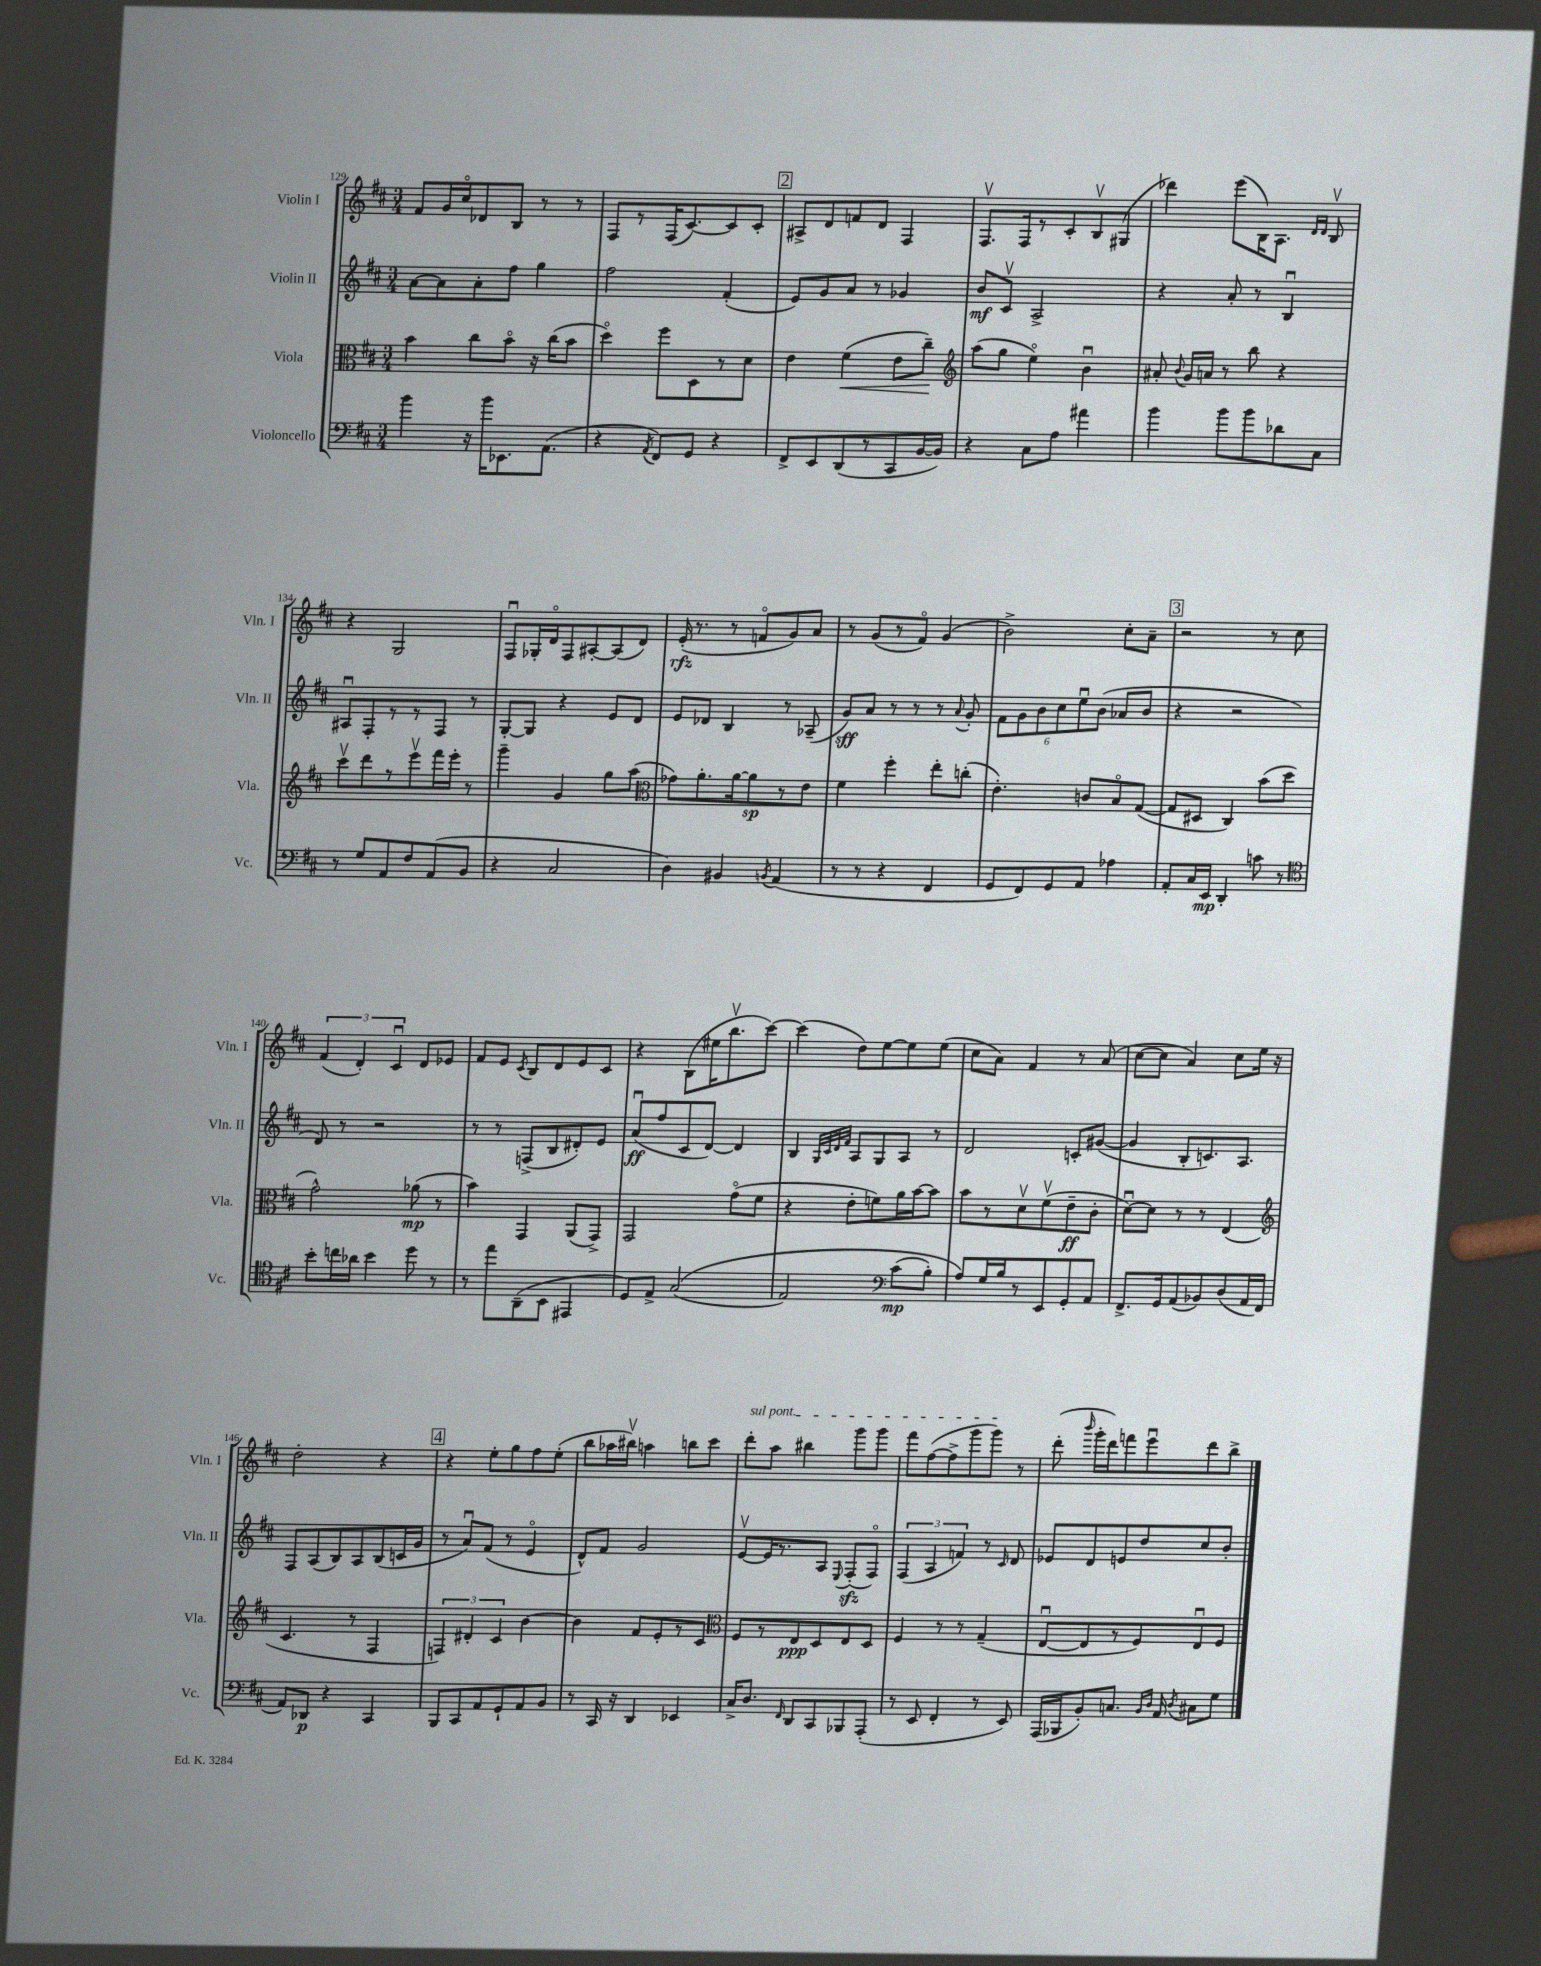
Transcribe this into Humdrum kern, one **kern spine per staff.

**kern	**kern	**kern	**kern
*staff4	*staff3	*staff2	*staff1
*clefF4	*clefC3	*clefG2	*clefG2
*k[f#c#]	*k[f#c#]	*k[f#c#]	*k[f#c#]
*M3/4	*M3/4	*M3/4	*M3/4
4b\	4b\	[8a\L	8f#/L
.	.	8a\]	16g/L
.	.	.	16cc#o/J
16r	8cc#\L	8a'\	8d-/
16b\LK	.	.	.
8.EE-\	8bo\J	8ff#\J	8B/J
.	16r	4gg\	8r
(8.AA\J	(16cc#\LK	.	.
.	8b\J	.	8r
=	=	=	=
4r	4ddo\)	2ff#\	8F#/L
.	.	.	8r
8qAA/	.	.	.
8FF#/L)	8ff#\L	.	(16F#/K
.	.	.	[8.c#/)
8GG/J	8D\	.	.
4r	8r	(4f#'/	8c#/]
.	8d\J	.	8c#'/J
=	=	=	=
8FF#^/L	4e\	8e/L)	8A#^/L
8EE/	.	8g/	8d/
(8DD/	(4f#\	8a/J	8f/
8r	.	8r	8d/J
8CC#/	8e\L	4g-/	4F#/
[16BB/L	8cc#~\J)	.	.
16BB/]JJ)	.	.	.
=	=	=	=
*	*clefG2	*	*
4r	(8aa\L	8b/L	8.F#v/L
.	8gg\J	8c#v/J	.
.	.	.	16F#/k
8C#\L	4eeo\)	2A^/	8r
8A\J	.	.	8c#'/
4a#\	4bu\	.	8Bv/
.	.	.	(8G#/J
=	=	=	=
4b\	8a#'/	4r	4ddd-\)
.	8qqb/	.	.
.	16g/LL	.	.
.	16a/JJ	.	.
8b\L	8r	8a'/	(8eee\L
8b\	8bb\	8r	16B\K)
.	.	.	8.A\J
8d-\	4r	4Bu/	.
.	.	.	16qqd/LL
.	.	.	16qqd/JJ
8C#\J	.	.	8Bv/
=	=	=	=
8r	8ccc#v\L	8A#u/L	4r
8G/L	8ddd\	8F#'/	.
8AA/	8r	8r	2G/
8F#/	8eeev\	8r	.
(8AA/	16fff#\L	8F#/J	.
.	16eee'\JJ	.	.
8BB/J	8r	8r	.
=	=	=	=
4r	4ggg~\	[8G'/L	8F#u/L
.	.	8G/]J	16G-'/L
.	.	.	16do/J
2C#/	4g/	4r	8F#/
.	.	.	[8A#'/
.	8gg\L	8e/L	(8A#/]
.	(8aa\J	8d/J	8d/J)
=	=	=	=
*	*clefC3	*	*
4D\)	8g-\L)	8e/L	(16e'/
.	.	.	8.r
.	8.a'\	8d-/J	.
4BB#/	.	4B/	8r
.	[16a\k	.	.
.	8a\]	.	8fo/L
8qBB/	.	.	.
(4AA/	8r	8r	8g/)
.	8e\J	(8A-~/	8a/J
=	=	=	=
8r	4f#\	8g/L)	8r
8r	.	8a/J	(8g/L
4r	4ff#'\	8r	8r
.	.	8r	8f#o/J)
4FF#/	8ee'\L	8r	(4g/
.	.	8qqa/	.
.	(8cc'\J	8g'/	.
=	=	=	=
8GG/L	4.e'\)	12f#\L	2b^\)
.	.	12g\	.
8FF#/)	.	.	.
.	.	12b\	.
8GG/	.	12cc#\	.
.	.	12eeu\	.
8AA/J	8c/L	.	.
.	.	(12b\J	.
4A-\	8Bo/	8a-/L	8cc#'\L
.	([8G/J	8b/J	8a~\J
=	=	=	=
8AA'/L	8G/]L	4r	2r
16C#/L	8D#/J	.	.
16EE/JJ	.	.	.
4DD'/	4C#/)	2r	.
8c\	(8b\L	.	8r
8r	8dd\J	.	8cc#\
=	=	=	=
*clefC4	*	*	*
8b'\L	2g^^\)	8d/)	(6f#/
16cc\L	.	8r	.
.	.	.	6d'/)
16a-\JJ	.	.	.
4b\	.	2r	.
.	.	.	6c#u/
8dd\	(8a-\	.	8d/L
8r	8r	.	8e-/J
=	=	=	=
8r	4b\)	8r	8f#/L
8ee\L	.	8r	8e/J
.	.	.	8qc#/
(8AA~\	4GG/	(8F^/L	8B/L
8BB\J	.	8B/	8d/
4EE#/	(8AA/L	8d#'/)	8e/
.	8GG^/J)	8e/J	8c#/J
=	=	=	=
8D/L)	2GG/	(8au/L	4r
8E^/J	.	8ff#/	.
&((2G/	.	8c#/	(8B\L
.	.	[8d/J)	16ee#\K
.	.	.	8.bbv\
.	(8go\L	4d/]	.
.	8f#\J	.	[8ccc#\J)
=	=	=	=
2E/)	4r	4B/	(4ccc#\]
.	.	32qqG/LLL	.
.	.	32qqc#/	.
.	.	32qqd/	.
.	.	32qqf#/JJJ	.
.	8e'\L	8A/L	8dd\L)
.	8f\)	8G/	[8ee\
*clefF4	*	*	*
(8c#\L	16a\L	8A/J	8ee\]
.	[16b\J	.	.
8B'\J)	8b\]J	8r	(8ee\J
=	=	=	=
8A/L&)	8b\L	2d/	8cc#\L
16G/L	8r	.	8a\J)
16B/J	.	.	.
8r	8dv\	.	4f#/
8EE/	(8f#v\	.	.
8GG'/	8e~\	8c'/L	8r
8AA/J	8c#'\J	([8g#/J	(8a/
=	=	=	=
8.FF#^/L	[8du\L)	4g#/]	[8cc#\L
.	8d\]J	.	8cc#\]J
16GG/k	.	.	.
(8AA/	8r	8B'/L	4a/)
8BB-/)	8r	8.c/)	.
(8D/	(4E/	.	8cc#\L
.	.	8.A/J	.
16AA/L	.	.	16ee\Jk
16FF#/JJ	.	.	16r
=	=	=	=
*	*clefG2	*	*
8AA/L)	4.c#/	8F#/L	2dd'\
8DD-/J	.	(8A/	.
4r	.	8B/)	.
.	8r	8A/	.
4CC#/	4F#/	(8B/	4r
.	.	16c/L	.
.	.	16g/JJ	.
=	=	=	=
8BBB/L	6F/)	8r	4r
8CC#/	.	8au/L)	.
.	6d#'/	.	.
8AA/	.	(8f#/J	8ee'\L
.	6c#/	.	.
8GG`/	.	8r	8gg\
8AA/	[4b\	4eo/	8ff#\
8BB/J	.	.	(8ee'\J
=	=	=	=
8r	4b\]	8d^^/L)	8bb\L
16CC#/	.	8f#/J	16aa-\L
16r	.	.	16bb#v\JJ)
4DD/	8f#/L	2g/	4aa\
.	8e'/	.	.
4EE-/	8r	.	8bb\L
.	8c#/J	.	8ccc#\J
=	=	=	=
*	*clefC3	*	*
16C#^/LK	8F#/L	[8ev/L	8ddd'\L
8.D/J	.	.	.
.	8r	16e/]K	8aa\J
.	.	8.r	.
16qqFF#/	.	.	.
8DD/L	8E/	.	4bb#\
8CC#/	8D/	8A/J	.
.	.	8qqE/	.
8BBB-/	8E/	(8F#'/L	8ggg\L
(8AAA'/J	8D/J	8F#o/J)	8ggg\J
=	=	=	=
8r	4F#/	(6F#/	8fff#\L
8EE/	.	.	([8ff#\
.	.	6A/	.
4FF#'/	8r	.	8ff#^\]
.	.	6f/)	.
.	8r	.	8ggg\
8r	(4G~/	8r	8ggg\J)
.	.	16qqc#/	.
8EE/)	.	8d/	8r
=	=	=	=
(16AAA/LL	[8Eu/L	8e-/L	(8ddd'\
16BBB-/J	.	.	.
.	.	.	16qqbbb/
8BB'/)	8E/]	8d/	16ggg'\LL
.	.	.	16ddd\J)
8.C/J	8r	8e/	8fff\
.	8F#/)	8dd/	8eeeu\
16qqBB/LL	.	.	.
16qqD/JJ	.	.	.
16AA/	.	.	.
8qD/	.	.	.
8C#\L	8Eu/	8cc#/	8ddd\
8G\J	8F#/J	8b'/J	8bb^\J
==	==	==	==
*-	*-	*-	*-
